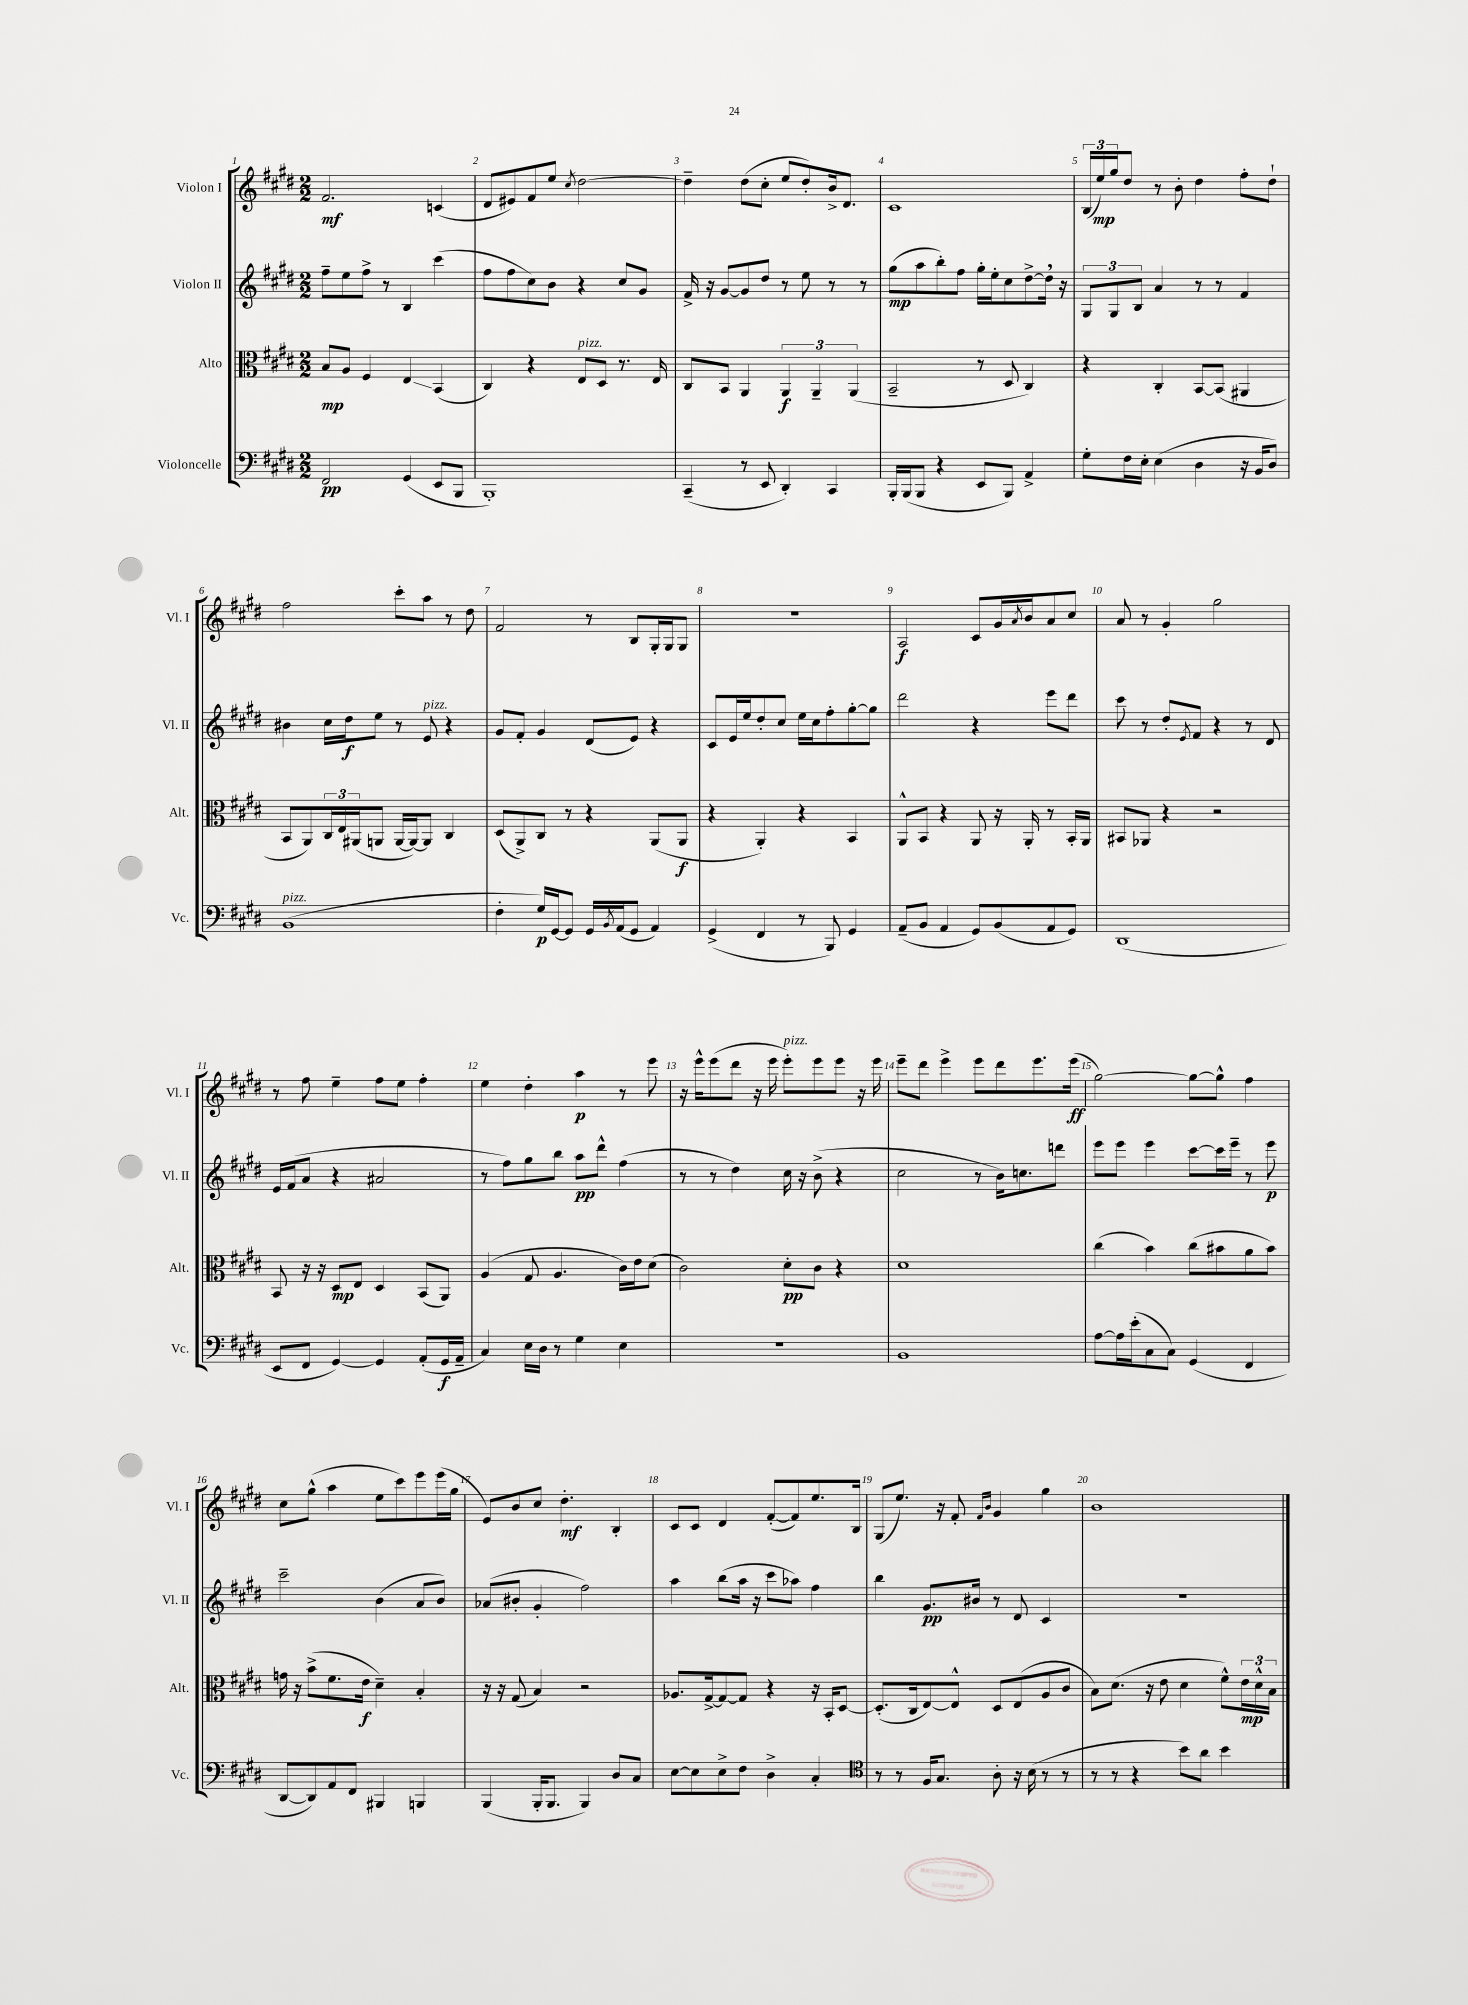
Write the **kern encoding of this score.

**kern	**kern	**kern	**kern
*staff4	*staff3	*staff2	*staff1
*clefF4	*clefC3	*clefG2	*clefG2
*k[f#c#g#d#]	*k[f#c#g#d#]	*k[f#c#g#d#]	*k[f#c#g#d#]
*M2/2	*M2/2	*M2/2	*M2/2
2FF#	8B	8ff#~	2.f#
.	8A	8ee	.
.	4F#	8ff#^	.
.	.	8r	.
(4GG#	4E	4B	.
8EE	(4BB	(4ccc#	(4c
8BBB	.	.	.
=	=	=	=
1BBB')	4C#)	8ff#	8d#
.	.	8ff#	8e#)
.	4r	8cc#)	8f#
.	.	8b	8ee
.	.	.	8qcc#
.	8E	4r	[2dd#
.	8D#	.	.
.	8.r	8cc#	.
.	.	8g#	.
.	16E	.	.
=	=	=	=
(4CC#~	8C#	16f#^	4dd#~]
.	.	16r	.
.	8BB	[8g#	.
8r	4AA	8g#]	(8dd#
8EE	.	8dd#	8cc#'
4DD#')	6AA	8r	8ee
.	.	8ee	8dd#')
.	6AA~	.	.
4CC#	.	8r	16b^
.	.	.	8.d#
.	(6AA	.	.
.	.	8r	.
=	=	=	=
16BBB'	2BB~	(8gg#	1c#
(16BBB	.	.	.
8BBB	.	8aa	.
4r	.	8bb')	.
.	.	8ff#	.
8EE	8r	16gg#'	.
.	.	16ee'	.
8BBB)	8D#	8cc#	.
4AA^	4C#)	[8dd#^	.
.	.	16dd#]	.
.	.	16r	.
=	=	=	=
8G#'	4r	12G#	(24B
.	.	.	24ee)
.	.	12G#	24gg#
16F#	.	.	8dd#
.	.	12B	.
16E'	.	.	.
(4E	4C#'	4a	8r
.	.	.	8b'
4D#	[8BB	8r	4dd#
.	(8BB]	8r	.
16r	4AA#	4f#	8ff#'
16BB	.	.	.
8D#)	.	.	8dd#`
=	=	=	=
(1BB	8BB	4b#	2ff#
.	8AA)	.	.
.	24C#	16cc#	.
.	24E	.	.
.	.	16dd#	.
.	(24AA#	.	.
.	8AA	8ee	.
.	[16AA	8r	8ccc#'
.	16AA_)	.	.
.	8AA]	8e	8aa
.	4C#	4r	8r
.	.	.	8dd#
=	=	=	=
4F#'	(8D#	8g#	2f#
.	8AA^)	8f#'	.
16G#)	8C#	4g#	.
[16GG#	.	.	.
8GG#]	8r	.	.
16GG#	4r	(8d#	8r
8qBB	.	.	.
(16AA	.	.	.
8GG#	.	8e)	8B
4AA)	(8AA	4r	16G#'
.	.	.	16G#
.	8AA	.	8G#
=	=	=	=
(4GG#^	4r	8c#	1r
.	.	16e	.
.	.	16ee	.
4FF#	4AA')	8dd#'	.
.	.	8cc#	.
8r	4r	16ee	.
.	.	16cc#	.
8BBB)	.	8ff#'	.
4GG#	4BB	[8gg#'	.
.	.	8gg#]	.
=	=	=	=
(8AA~	8AA^^	2ddd#	2A
8BB	8BB	.	.
4AA	4r	.	.
8GG#)	8AA	4r	8c#
(8BB	16r	.	16g#
.	.	.	8qa
.	16AA'	.	16b
8AA	8r	8eee	8a
8GG#)	16BB'	8ddd#	8cc#
.	16AA	.	.
=	=	=	=
(1DD#	8BB#	8ccc#	8a
.	8AA-	8r	8r
.	4r	8dd#'	4g#'
.	.	8qe	.
.	.	8f#	.
.	2r	4r	2gg#
.	.	8r	.
.	.	8d#	.
=	=	=	=
8EE	8BB	16e	8r
.	.	(16f#	.
8FF#	16r	8a	8ff#
.	16r	.	.
[4GG#)	8D#	4r	4ee~
.	8E	.	.
4GG#]	4D#	2a#	8ff#
.	.	.	8ee
(8AA'	(8BB	.	4ff#'
16GG#	8AA)	.	.
16AA~	.	.	.
=	=	=	=
4C#)	(4A	8r	4ee
.	.	8ff#)	.
16E	8G#	8gg#	4dd#'
16D#	.	.	.
8r	4.A	8bb	.
4G#	.	8aa	4aa
.	.	8ddd#^^	.
4E	16c#)	(4ff#	8r
.	16e	.	.
.	(8d#	.	8eee
=	=	=	=
1r	2c#)	8r	16r
.	.	.	16eee^^
.	.	8r	(8eee
.	.	4dd#)	8ddd#
.	.	.	16r
.	.	.	16eee
.	8d#'	16cc#	8eee')
.	.	16r	.
.	8c#	(8b^	8eee
.	4r	4r	8eee
.	.	.	16r
.	.	.	16eee
=	=	=	=
1BB	1d#	2cc#	8eee~
.	.	.	8ddd#
.	.	.	4eee^
.	.	8r	8eee
.	.	16b)	8ddd#
.	.	8.cc	.
.	.	.	8.eee
.	.	8ddd	.
.	.	.	(16eee
=	=	=	=
[8A	(4cc#	8eee	[2gg#)
16A]	.	8eee	.
(16e'	.	.	.
8C#	4b)	4eee	.
8C#)	.	.	.
(4GG#	(8cc#	[8ccc#	8gg#_
.	8b#	16ccc#]	8gg#^^]
.	.	16eee~	.
4FF#	8a	8r	4ff#
.	8b#)	8eee	.
=	=	=	=
[8DD#	16g	2ccc#~	8cc#
.	16r	.	.
8DD#])	(8b^	.	(8gg#^^
8AA	8.f#	.	4aa
8FF#	.	.	.
.	16e	.	.
4BBB#	4d#~)	(4b	8ee
.	.	.	8ccc#)
4BBB	4B'	8a	8eee
.	.	8b)	(16eee
.	.	.	16gg#
=	=	=	=
(4BBB	16r	(8a-	8e)
.	16r	.	.
.	(8G#	8b#'	8b
16BBB'	4B)	4g#'	8cc#
8.BBB	.	.	.
.	.	.	4.dd#'
4BBB)	2r	2ff#)	.
8D#	.	.	4B'
8C#	.	.	.
=	=	=	=
[8E	8.A-	4aa	8c#
8E]	.	.	8c#
.	[16G#^	.	.
8E^	8G#_	(8bb	4d#
8F#	8G#]	16aa	.
.	.	16r	.
4D#^	4r	8ccc#	([8f#'
.	.	8aa-)	8f#])
4C#'	16r	4ff#	8.ee
.	16BB'	.	.
.	[8D#	.	.
.	.	.	16B
=	=	=	=
*clefC4	*	*	*
8r	(8.D#']	4bb	(8G#
8r	.	.	8.ee)
.	16C#	.	.
16F#	[8E)	8.g#	.
8.G#	.	.	16r
.	8E^^]	.	8f#'
.	.	16b#	.
.	.	.	16qqf#
.	.	.	16qqb
8A'	8D#	8r	4g#
16r	(8E	8d#	.
(16B	.	.	.
8r	8A	4c#	4gg#
8r	8c#	.	.
=	=	=	=
8r	8B)	1r	1b
8r	(8.d#	.	.
4r	.	.	.
.	16r	.	.
.	8e	.	.
8b)	4d#	.	.
8a	.	.	.
4b	8f#^^)	.	.
.	24e	.	.
.	24d#^^	.	.
.	24B	.	.
==	==	==	==
*-	*-	*-	*-
